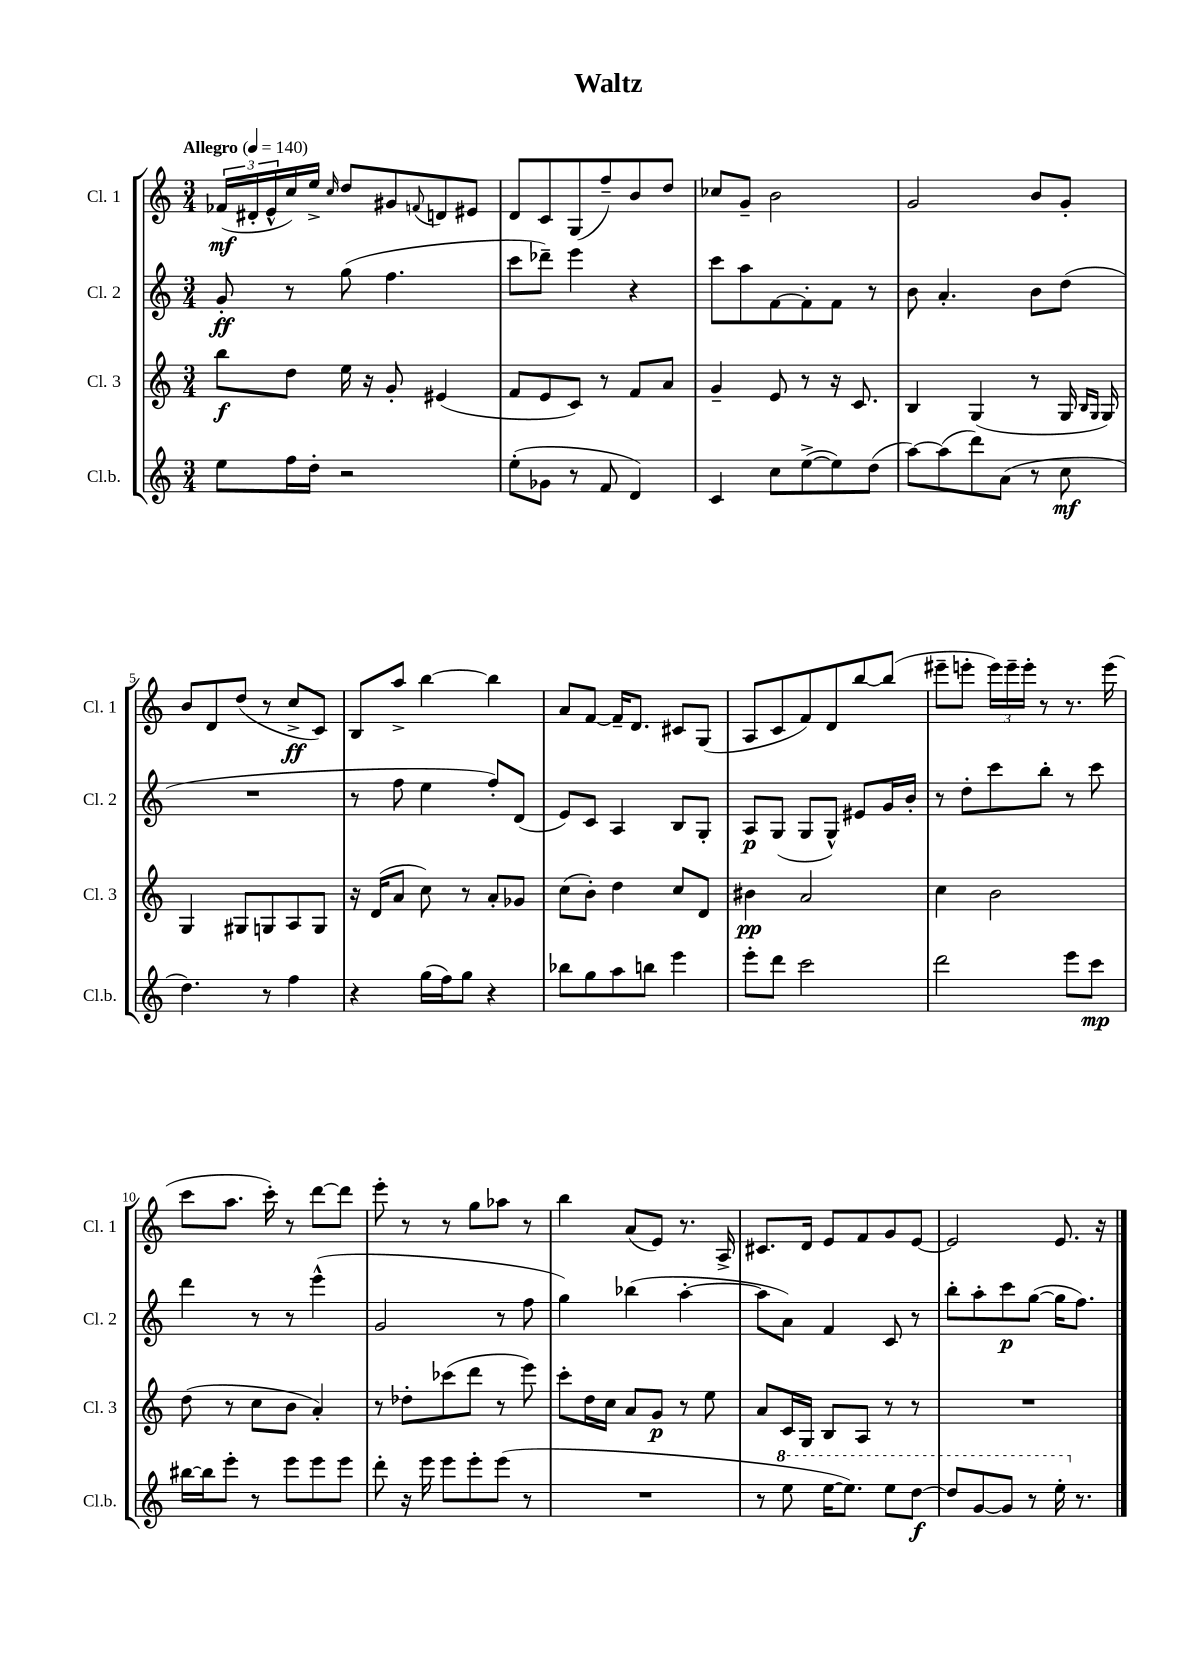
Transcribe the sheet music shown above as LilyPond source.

\header { title = "Waltz" }
<<
\new StaffGroup <<
\new Staff = "s0" \with { instrumentName = "Cl. 1" shortInstrumentName = "Cl. 1" } {
    \clef treble \key c \major \numericTimeSignature \time 3/4 \tempo "Allegro" 4 = 140
    \tuplet 3/2 { fes'16\mf( dis'16-. e'16-^ } c''16) e''16-> \grace { c''16 } d''8 gis'8 \appoggiatura { f'8 } d'8 eis'8 |
    d'8 c'8 g8( f''8--) b'8 d''8 |
    ces''8 g'8-- b'2 |
    g'2 b'8 g'8-. |
    b'8 d'8 d''8( r8 c''8->\ff c'8) |
    b8 a''8-> b''4~ b''4 |
    a'8 f'8~ f'16-- d'8. cis'8 g8( |
    a8 c'8 f'8) d'8 b''8~ b''8( |
    eis'''8-- e'''8-. \tuplet 3/2 { e'''16) e'''16-- e'''16-. } r8 r8. e'''16( |
    c'''8 a''8. c'''16-.) r8 d'''8~ d'''8 |
    e'''8-. r8 r8 g''8 aes''8 r8 |
    b''4 a'8( e'8) r8. a16-> |
    cis'8. d'16 e'8 f'8 g'8 e'8~ |
    e'2 e'8. r16 \bar "|." |
}
\new Staff = "s1" \with { instrumentName = "Cl. 2" shortInstrumentName = "Cl. 2" } {
    \clef treble \key c \major \numericTimeSignature \time 3/4
    g'8-.\ff r8 g''8( f''4. |
    c'''8 des'''8--) e'''4 r4 |
    c'''8 a''8 f'8~ f'8-. f'8 r8 |
    b'8 a'4.-. b'8 d''8( |
    R2. |
    r8 f''8 e''4 f''8-.) d'8( |
    e'8) c'8 a4 b8 g8-. |
    a8\p g8( g8 g8-^) eis'8 g'16 b'16-. |
    r8 d''8-. c'''8 b''8-. r8 c'''8 |
    d'''4 r8 r8 e'''4-^( |
    g'2 r8 f''8 |
    g''4) bes''4( a''4~-. |
    a''8 a'8) f'4 c'8 r8 |
    b''8-. a''8-. c'''8\p g''8~( g''16 f''8.) \bar "|." |
}
\new Staff = "s2" \with { instrumentName = "Cl. 3" shortInstrumentName = "Cl. 3" } {
    \clef treble \key c \major \numericTimeSignature \time 3/4
    b''8\f d''8 e''16 r16 g'8-. eis'4( |
    f'8 e'8 c'8) r8 f'8 a'8 |
    g'4-- e'8 r8 r16 c'8. |
    b4 g4( r8 g16 \grace { b16 g16 } g16) |
    g4 gis8 g8 a8 g8 |
    r16 d'16( a'8 c''8) r8 a'8-. ges'8 |
    c''8( b'8-.) d''4 c''8 d'8 |
    bis'4\pp a'2 |
    c''4 b'2 |
    d''8( r8 c''8 b'8 a'4-.) |
    r8 des''8-. ces'''8( d'''8 r8 e'''8) |
    c'''8-. d''16 c''16 a'8 g'8\p r8 e''8 |
    a'8 c'16 g16 b8 a8 r8 r8 |
    R2. \bar "|." |
}
\new Staff = "s3" \with { instrumentName = "Cl.b." shortInstrumentName = "Cl.b." } {
    \clef treble \key c \major \numericTimeSignature \time 3/4
    e''8 f''16 d''16-. r2 |
    e''8-.( ges'8 r8 f'8 d'4) |
    c'4 c''8 e''8~->( e''8) d''8( |
    a''8~) a''8( d'''8) a'8( r8 c''8\mf |
    d''4.) r8 f''4 |
    r4 g''16( f''16) g''8 r4 |
    bes''8 g''8 a''8 b''8 e'''4 |
    e'''8-. d'''8 c'''2 |
    d'''2 e'''8 c'''8\mp |
    bis''16~ bis''16 e'''8-. r8 e'''8 e'''8 e'''8 |
    d'''8-. r16 e'''16 e'''8 e'''8-. e'''8( r8 |
    R2. |
    r8 \ottava #1 e'''8 e'''16~ e'''8.) e'''8 d'''8~\f |
    d'''8 g''8~ g''8 r8 e'''16-. \ottava #0 r8. \bar "|." |
}
>>
>>
